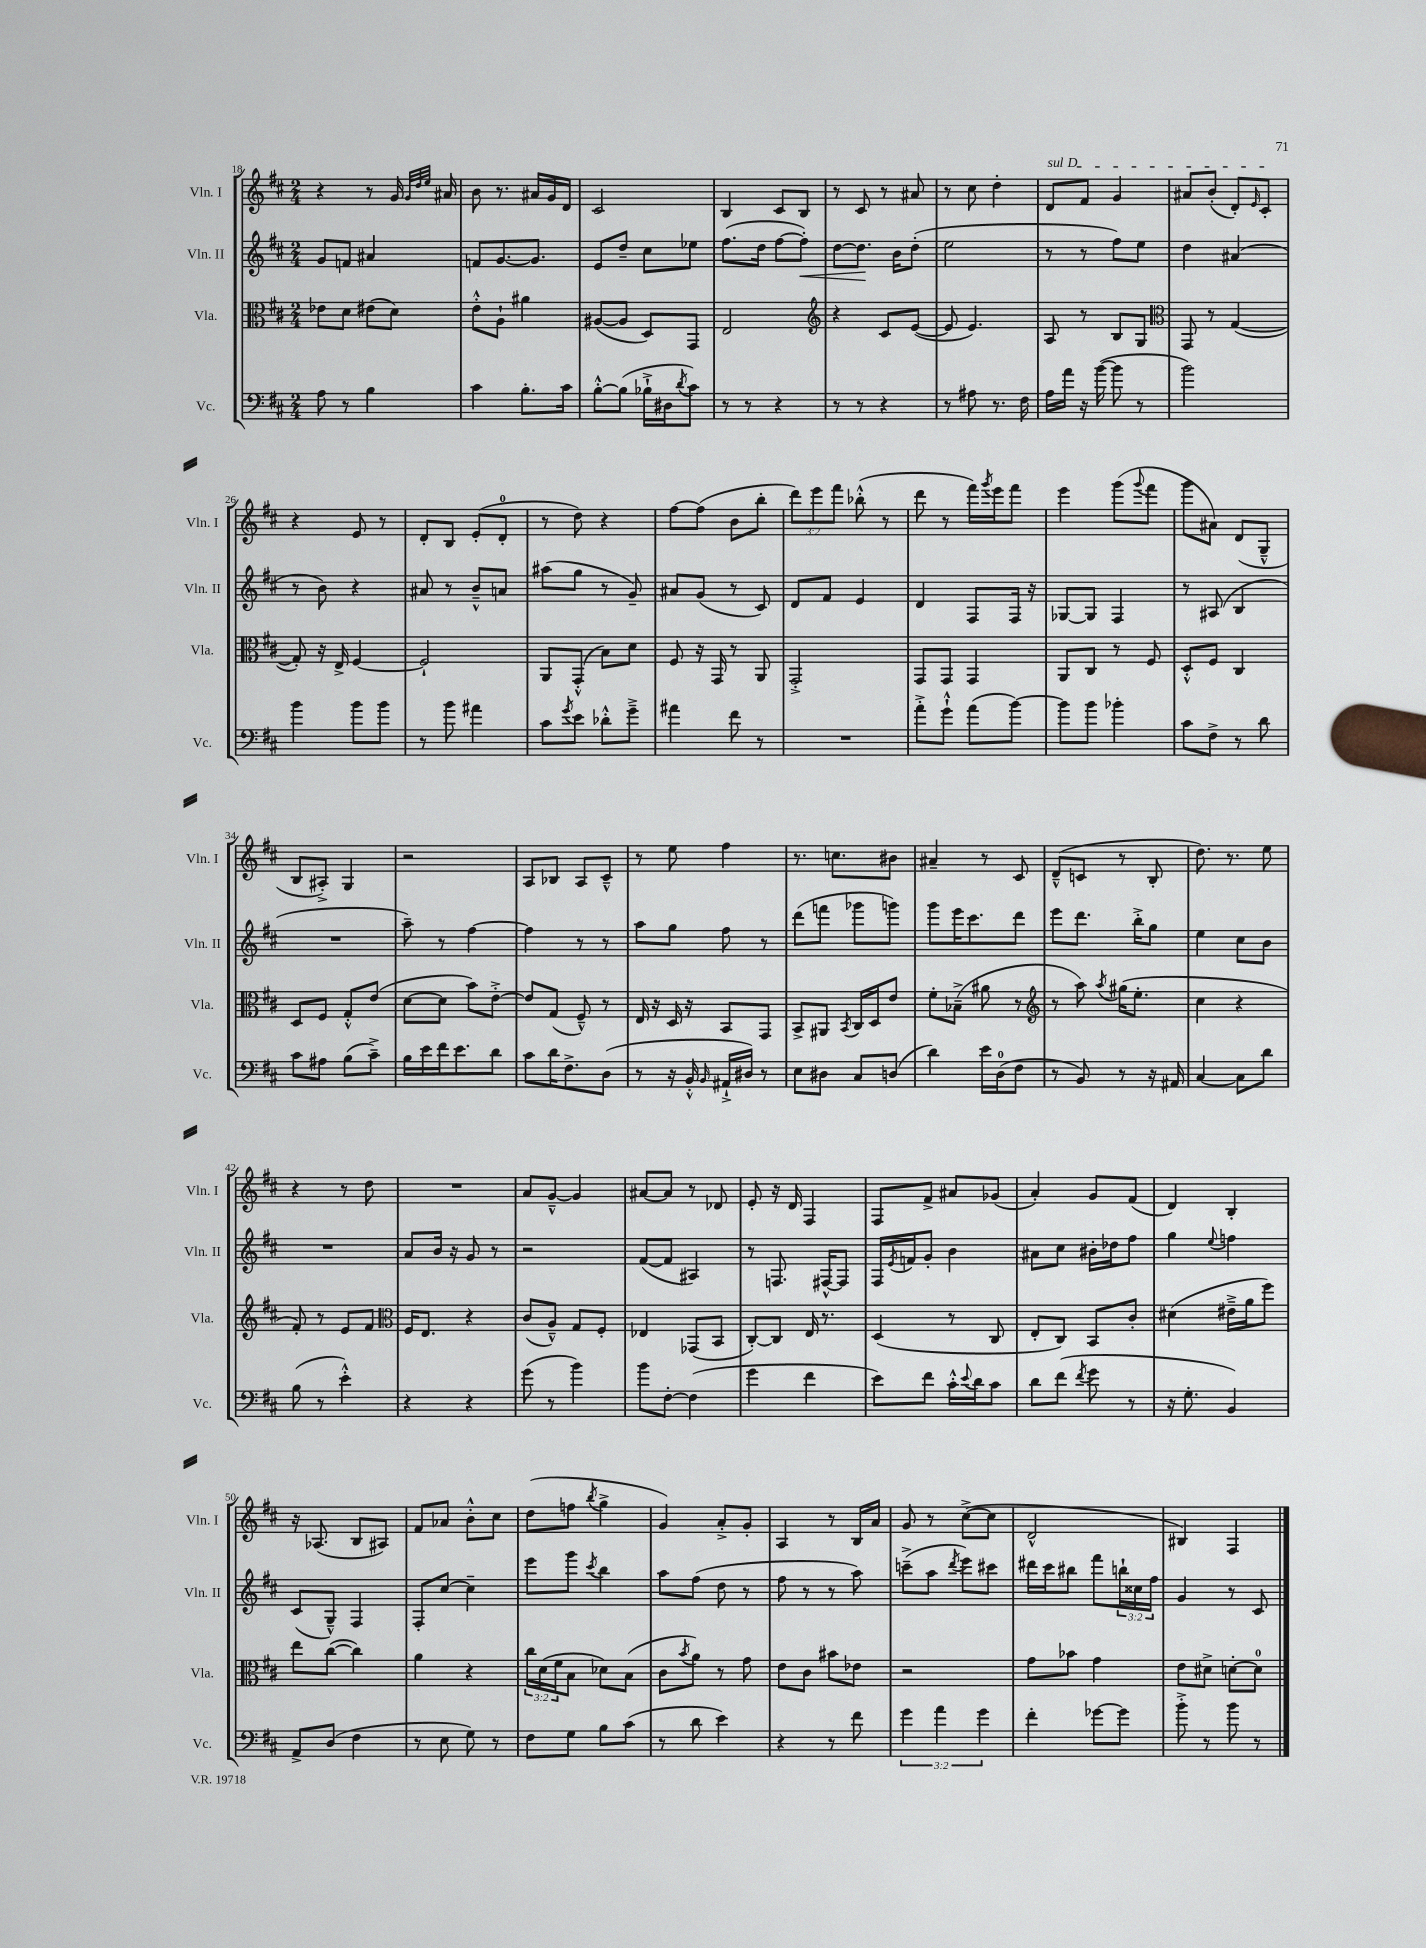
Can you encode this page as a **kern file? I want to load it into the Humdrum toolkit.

**kern	**kern	**kern	**kern
*staff4	*staff3	*staff2	*staff1
*clefF4	*clefC3	*clefG2	*clefG2
*k[f#c#]	*k[f#c#]	*k[f#c#]	*k[f#c#]
*M2/4	*M2/4	*M2/4	*M2/4
8A\	8e-\L	8g/L	4r
8r	8d\J	8f/J	.
4B\	(8e#\L	4a#/	8r
.	8d\J)	.	16g/
.	.	.	32qqg/LLL
.	.	.	32qqdd/
.	.	.	32qqee/JJJ
.	.	.	16a#/
=	=	=	=
4c#\	8e'^^\L	8f/L	8b\
.	8A`\J	[8.g/	8.r
8.B'\L	4a#\	.	.
.	.	8.g/]J	16a#/LL
.	.	.	16g/
16c#\Jk	.	.	16d/JJ
=	=	=	=
[8B'^^\L	([8A#/L	8e/L	2c#/
(8B\]J	8A#/]J	8dd~/J	.
16B-`^\LL	8D/L)	8cc#\L	.
16D#\J	.	.	.
8qd/	.	.	.
8c#\J)	8GG/J	8ee-\J	.
=	=	=	=
8r	2E/	(8.ff#\L	4B/
8r	.	.	.
.	.	16dd\Jk	.
4r	.	[8ff#\L	8c#/L
.	.	8ff#'\]J)	8B/J
=	=	=	=
*	*clefG2	*	*
8r	4r	[8dd\L	8r
8r	.	8.dd\]J	8c#/
4r	8c#/L	.	8r
.	.	16b\LK	.
.	([8e/J	(8dd'\J	8a#/
=	=	=	=
8r	8e/]	2ee\	8r
8A#\	4.e/)	.	8cc#\
8.r	.	.	4dd'\
16F#\	.	.	.
=	=	=	=
16A\LL	8A/	8r	8d/L
16a\JJ	.	.	.
16r	8r	8r	8f#/J
([16b\	.	.	.
8b\]	8B/L	8ff#\L)	4g/
8r	8G/J	8ee\J	.
=	=	=	=
*	*clefC3	*	*
2b\)	8GG/	4dd\	8a#/L
.	8r	.	(8b'/J
.	([4G/	(4a#/	8d'/L)
.	.	.	16qqe/
.	.	.	8c#'/J
=	=	=	=
4b\	8G'/])	8r	4r
.	16r	8b\)	.
.	16E^/	.	.
8b\L	[4F#/	4r	8e/
8b\J	.	.	8r
=	=	=	=
8r	2F#`/]	8a#/	8d'/L
8b\	.	8r	8B/J
4a#\	.	8b~^^/L	(8e'/L
.	.	8a/J	8d'/J
=	=	=	=
8c#\L	8AA/L	(8aa#\L	8r
8qg/	.	.	.
8e\J	(8GG'^^/J	8gg\J	8dd\)
8d-'^^\L	8B\L)	8r	4r
8g~^\J	8d\J	8g~/)	.
=	=	=	=
4a#\	8F#/	8a#/L	[8ff#\L
.	16r	(8g/J	(8ff#\]J
.	16GG/	.	.
8f#\	8r	8r	8b\L
8r	8AA/	8c#/)	8bb'\J
=	=	=	=
2r	2GG'^/	8d/L	12ddd\L)
.	.	.	12eee\
.	.	8f#/J	.
.	.	.	12fff#\J
.	.	4e/	(8bb-'^^\
.	.	.	8r
=	=	=	=
8a'^\L	8GG/L	4d/	8ddd\
8g`^^\J	8GG/J	.	8r
(8a\L	4GG/	8F#/L	16fff#\LL)
.	.	.	8qggg/
.	.	.	16eee\J
[8b\J)	.	16F#/Jk	8fff#\J
.	.	16r	.
=	=	=	=
8b\]L	8AA/L	[8G-/L	4eee\
8b\J	8C#/J	8G-/]J	.
4b-'\	8r	4F#/	(8ggg\L
.	.	.	8qqggg/
.	8F#/	.	8fff#\J
=	=	=	=
8c#\L	8D'^^/L	8r	8ggg\L
8F#^\J	8F#/J	(8A#/	8a#\J)
8r	4C#/	4B/	(8d/L
8d\	.	.	8G~^^/J
=	=	=	=
8c#\L	8D/L	2r	8B/L
8A#\J	8F#/J	.	8A#'^/J)
(8B\L	8G'^^/L	.	4G/
8c#~^\J)	(8e/J	.	.
=	=	=	=
16B\LL	[8d\L	8aa~\)	2r
16e\	.	.	.
16f#\J	8d\]J	8r	.
8.e\	.	.	.
.	8b\L)	[4ff#\	.
8d\J	[8e'^\J	.	.
=	=	=	=
8c#\L	8e/]L	4ff#\]	8A/L
16d\K	(8G/J	.	8B-/J
8.F#^\	.	.	.
.	8F#~^^/)	8r	8A/L
(8D\J	8r	8r	8c#~^^/J
=	=	=	=
8r	16E/	8aa\L	8r
.	16r	.	.
16r	16D/	8gg\J	8ee\
16BB'^^/	16r	.	.
16qqBB/	.	.	.
16AA#`^/LL	8BB/L	8ff#\	4ff#\
16D#/JJ)	.	.	.
8r	8GG/J	8r	.
=	=	=	=
8E\L	8BB^/L	(8ddd\L	8.r
8D#\J	8AA#/J	8fff\J	.
.	.	.	8.cc\L
.	8qBB/	.	.
8C#/L	16C#/LL	8ggg-\L	.
.	16D/J	.	.
(8D/J	8e/J	8ggg\J)	8b#\J
=	=	=	=
4d\)	8f#'\L	8ggg\L	4a#~/
.	(8B-~^\J	16eee\K	.
.	.	8.ccc#\	.
16e\LL	8a#\	.	8r
(16D\J	.	.	.
8F#\J	8r	8ddd\J	8c#/
=	=	=	=
*	*clefG2	*	*
8r	8r	8eee\L	(8d~^^/L
8BB/)	8aa\)	8.ddd\J	8c/J
.	8qaa/	.	.
8r	(16gg#\LK	.	8r
.	8.ee'\J	16bb'^\LK	.
16r	.	8gg\J	8B'/
16AA#/	.	.	.
=	=	=	=
[4C#/	4cc#\	4ee\	8.dd\)
.	.	.	8.r
8C#\]L	4r	8cc#\L	.
8d\J	.	8b\J	8ee\
=	=	=	=
(8B\	8f#'/)	2r	4r
8r	8r	.	.
4e'^^\)	8e/L	.	8r
.	8f#/J	.	8dd\
=	=	=	=
*	*clefC3	*	*
4r	16F#/LK	8a/L	2r
.	8.E/J	.	.
.	.	16b/Jk	.
.	.	16r	.
4r	4r	8g/	.
.	.	8r	.
=	=	=	=
(8g\	(8c#/L	2r	8a/L
8r	8A~^^/J)	.	[8g~^^/J
4b\)	8G/L	.	4g/]
.	8F#'/J	.	.
=	=	=	=
8b\L	4E-/	([8f#/L	[8a#/L
[8F#'\J	.	8f#/]J	8a#/]J
(4F#\]	(8GG-/L	4A#/)	8r
.	8BB/J	.	8d-/
=	=	=	=
4g\	[8C#'/L)	8r	8e'/
.	8C#/]J	8.F/	16r
.	.	.	16d/
4f#\	16E/	.	4F#/
.	8.r	[16F#^^/LK	.
.	.	8F#/]J	.
=	=	=	=
8e\L)	(4D/	16F#/LL	8F#/L
.	.	8qe/	.
.	.	16f/J	.
8f#\J	.	8g'/J	8f#^/J
16c#'^^\LL	8r	4b\	8a#/L
8qqe/	.	.	.
16d\J	.	.	.
8c#\J	8C#/	.	(8g-/J
=	=	=	=
8d\L	8E'/L	8a#\L	4a'/)
(8f#\J	8C#/J)	8cc#\J	.
8qf#/	.	.	.
8g\	8BB/L	16b#'\LL	8g/L
.	.	16dd-\J	.
8r	8c#'/J	8ff#\J	(8f#/J
=	=	=	=
16r	(4d#\	4gg\	4d/)
8.G'\	.	.	.
.	.	8qqee/	.
4BB/)	16e#~^\LL	4ff\	4B'/
.	16a\J	.	.
.	8ff#\J)	.	.
=	=	=	=
8AA^/L	8ee\L	(8c#/L	16r
.	.	.	(8.A-/
(8D/J	([8cc#\J	8G~^^/J)	.
4F#\	4cc#\])	4F#/	8B/L
.	.	.	8A#/J)
=	=	=	=
8r	4a\	8F#'/L	8f#/L
8E\	.	[8cc#/J	8a-/J
8G\)	4r	4cc#~\]	8b'^^\L
8r	.	.	8cc#\J
=	=	=	=
8F#\L	24cc#\LL	8eee\L	(8dd\L
.	(24d\	.	.
.	24f#\J	.	.
8G\J	8B\J	8ggg\J	8ff\J
.	.	8qccc#/	8qbb/
8B\L	8d-\L)	4bb\	4gg^\
(8c#\J	(8B\J	.	.
=	=	=	=
8r	8c#\L	8aa\L	4g/)
.	8qb/	.	.
8d\	8a\J)	(8ff#\J	.
4e\)	8r	8dd\	8a'^/L
.	8g\	8r	8g'/J
=	=	=	=
4r	8e\L	8ff#\	4A/
.	8c#\J	8r	.
8r	8b#\L	8r	8r
8f#\	8e-\J	8aa\)	16B/LL
.	.	.	16a/JJ
=	=	=	=
6g\	2r	(8ccc~^\L	8g/
.	.	8aa\J	8r
6a\	.	.	.
.	.	8qddd/	.
.	.	8eee\L)	([8cc#^\L
6g\	.	.	.
.	.	8ccc#\J	8cc#\]J
=	=	=	=
4f#'\	8g\L	16ddd#\LL	2d^^/
.	.	16ccc#\J	.
.	8b-\J	8bb#\J	.
[8g-\L	4g\	8fff#\L	.
8g-\]J	.	24bb`\L	.
.	.	24cc##\	.
.	.	24ff#\JJ	.
=	=	=	=
8b'^\	8e\L	4g/	4B#/)
8r	8d#^\J	.	.
8b\	[8d'\L	8r	4F#/
8r	8d\]J	8c#/	.
==	==	==	==
*-	*-	*-	*-
